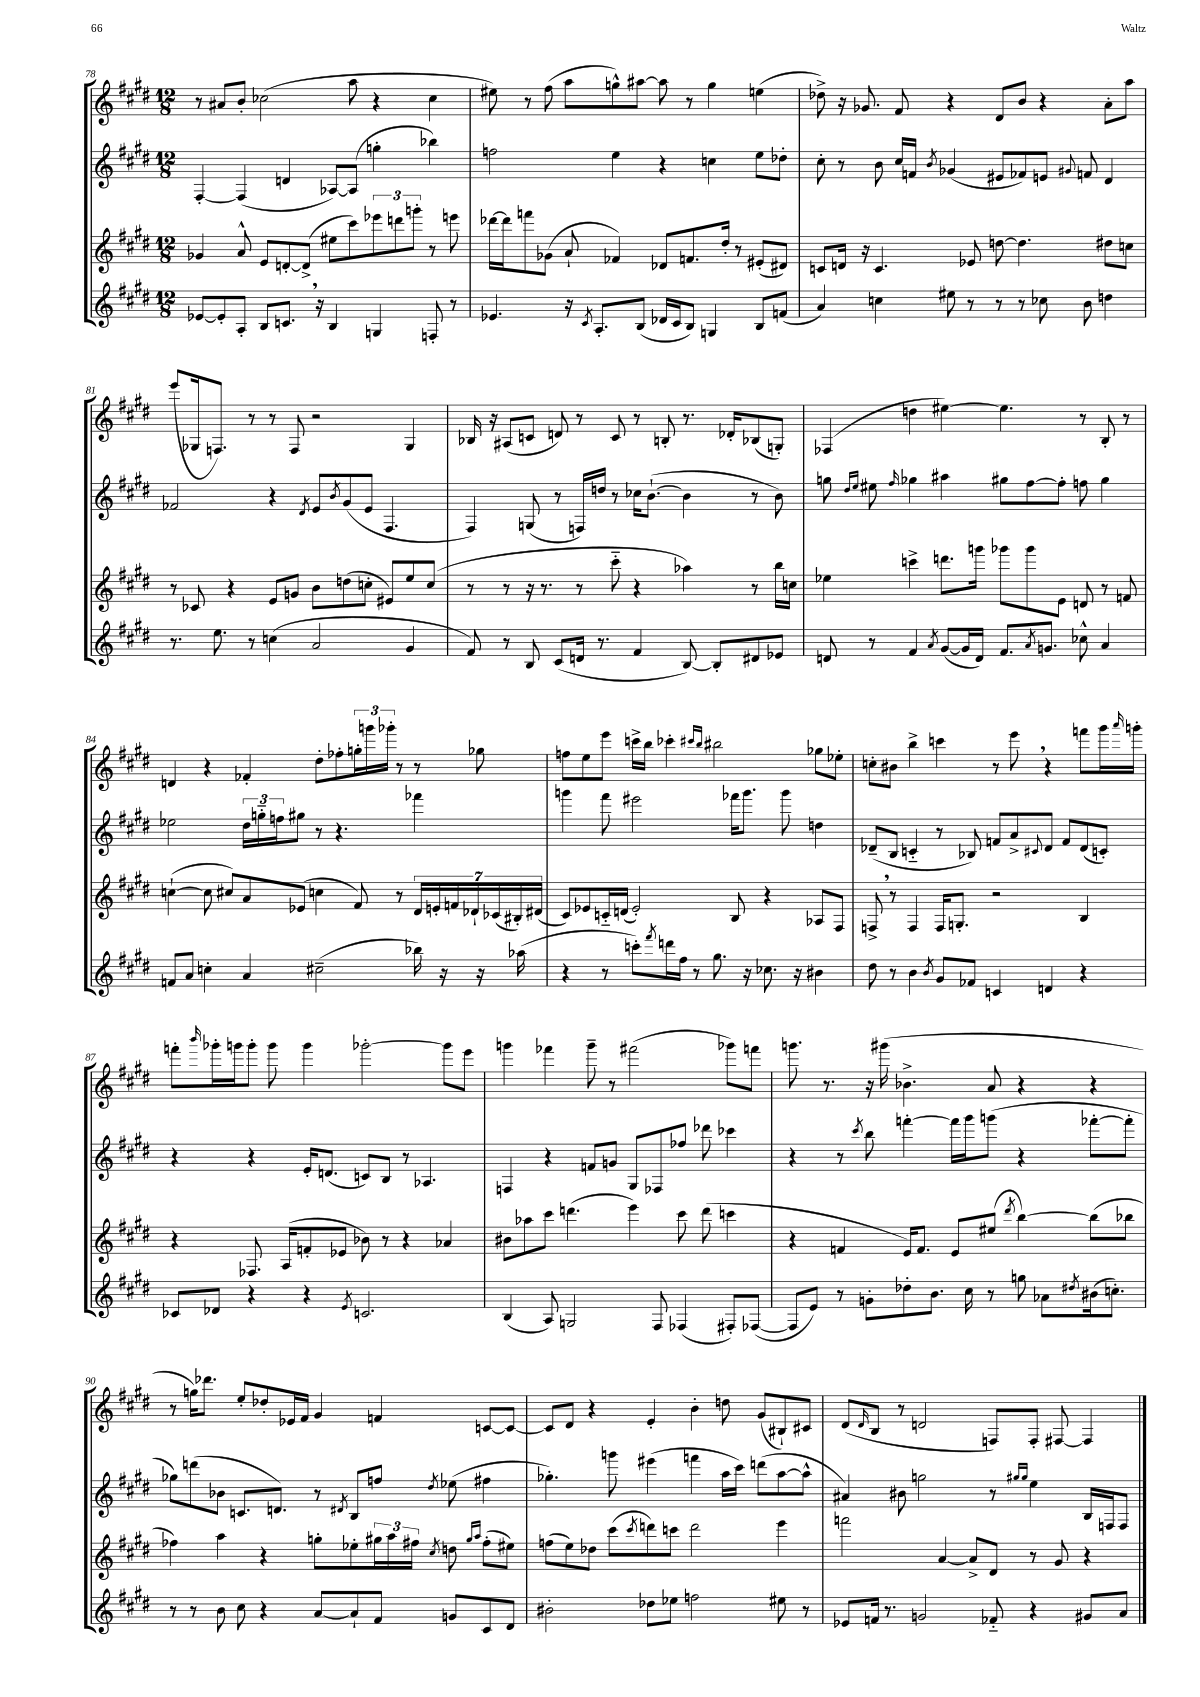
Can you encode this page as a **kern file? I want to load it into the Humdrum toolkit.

**kern	**kern	**kern	**kern
*part4	*part3	*part2	*part1
*staff4	*staff3	*staff2	*staff1
*clefG2	*clefG2	*clefG2	*clefG2
*k[f#c#g#d#]	*k[f#c#g#d#]	*k[f#c#g#d#]	*k[f#c#g#d#]
*M12/8	*M12/8	*M12/8	*M12/8
=78	=78	=78	=78
[8e-X/L	4g-X/	[4F#'/	8r
8e-'/]	.	.	8a#X/L
8A'/J	8a^^/	(4F#/]	8b'/J
8B/L	8e/L	.	(2cc-X\
8.cn,/J	[8dn'/	4dn/	.
.	(8d^/J]	.	.
16r	.	.	.
4B/	8ee#X\L	[8A-X/L)	.
.	8ccc#\)	(8A-/J]	8aa\
4Gn/	12eee-X\	4ggn'\	4r
.	12dddn\	.	.
.	12gggn'\J	.	.
8Fn'/	8r	4bb-X\)	4cc-\
8r	8eeen\	.	.
=79	=79	=79	=79
4.e-X/	[16ddd-X\LL	2ffn\	8ee#X\)
.	16ddd-\J]	.	.
.	8fffn\	.	8r
.	(8g-X\J	.	(8ff#\
16r	8a`/	.	8aa\L
8qc#/	.	.	.
8.A'/L	.	.	.
.	4f-X/)	4ee\	8ggn^^\)
(8B/J	.	.	[8aa#X\J
16d-X/LL	8d-X/L	4r	8aa#\]
16c#/J	.	.	.
8B/J)	8.fn/	.	8r
4Gn/	.	4ccn\	4gg\
.	16dd#'/Jk	.	.
.	8r	.	.
8B/L	(8e#X'/L	8ee\L	(4een\
(8fn/J	8d#X/J)	8dd-X'\J	.
=80	=80	=80	=80
4a/)	8cn/L	8cc#'\	8dd-X^\)
.	16dn/Jk	8r	16r
.	16r	.	8.g-X/
4ccn\	4.c/	8b\	.
.	.	16cc#/LL	8f#/
.	.	16fn/JJ	.
.	.	8qb/	.
8ee#X\	.	(4g-X/	4r
8r	8e-X/	.	.
8r	[8ddn\	8e#X/L	8d#/L
8r	4.dd\]	8f-X/)	8b/J
8cc-X\	.	8en/J	4r
.	.	8qqg#X/	.
8b\	.	8fn/	.
4ddn\	8dd#X\L	4d#/	8a'\L
.	8ccn\J	.	8aa\J
!!LO:LB:g=z
=81	=81	=81	=81
8.r	8r	2f-X/	(8eee/L
.	8c-X/	.	16G-X/k
8.ee\	.	.	8.Fn/J)
.	4r	.	.
8r	.	.	8r
(4ccn\	8e/L	4r	8r
.	8gn/J	.	8F/
.	.	8qd#/	.
2a/	8b\L	8e/L	2r
.	.	8qb/	.
.	(8ddn\	(8g#/	.
.	8ccn'\J	8e/J	.
.	8e#X/L)	4.F#/	.
4g#/	8ee/	.	4G-/
.	(8cc/J	.	.
=82	=82	=82	=82
8f#/)	8r	4F#/)	16B-X/
.	.	.	16r
8r	8r	.	(8A#X/L
8B/	16r	(8Gn/	8cn/J
.	8.r	.	.
(8c#/L	.	8r	8dn/)
16dn/Jk	8r	16Fn/LL)	8r
8.r	.	16ddn/JJ	.
.	8ccc#\	8r	8c/
4f#/	4r	16cc-X\KL	8r
.	.	([8.b`\J	.
.	.	.	8Bn'/
[8B/)	4aa-X\)	4b\]	8.r
8B'/L]	.	.	.
.	.	.	16d-X'/KL
8d#X/	8r	8r	(8B-X/
8e-X/J	16bb\LL	8b\)	8Gn'/J)
.	16ccn\JJ	.	.
=83	=83	=83	=83
8dn/	4ee-X\	8ggn\	(4F-X/
.	.	16qqdd#/LL	.
.	.	16qqee/JJ	.
8r	.	8ee#X\	.
.	.	16qqff#/	.
4f#/	4cccn^\	4gg-X\	4ddn\
8qa/	.	.	.
([8g#/L	8.dddn\L	4aa#X\	[4ee#X\)
16g#/L]	.	.	.
16d/JJ)	16gggn\Jk	.	.
8.f#/L	8ggg-X\L	8gg#X\L	4.ee#\]
.	8ggg-\	[8ff#\	.
8qa/	.	.	.
8.gn/J	.	.	.
.	8e\J	8ff#'\J]	.
8cc-X^^\	8dn/	8ffn\	8r
4a/	8r	4gg#\	8B'/
.	8fn/	.	8r
!!LO:LB:g=z
=84	=84	=84	=84
8fn/L	([4ccn`\	2ee-X\	4dn/
8a/J	.	.	.
4ccn'\	8cc\]	.	4r
.	8cc#X/L)	.	.
4a/	8a/	24dd#\LL	4f-X'/
.	.	24ggn\	.
.	.	24ffn\J	.
.	(8e-X/J	8gg#X\J	.
(2cc#X~\	4ccn\	8r	8dd#'\L
.	.	4.r	8ff-X'\
.	8f#/)	.	24ggn'\L
.	.	.	24gggn\
.	.	.	24ggg-X'\JJ
.	8r	.	8r
16bb-X\)	28d#/LL	4fff-X\	8r
.	28en'/	.	.
16r	.	.	.
.	28fn/	.	.
.	28d-X`/	.	.
16r	.	.	8gg-X\
.	(28c-X/	.	.
.	28B#X'/)	.	.
(16aa-X\	.	.	.
.	(28d#X/JJ	.	.
=85	=85	=85	=85
4r	8c#/L)	4gggn\	8ffn\L
.	8e-X/	.	8ee\
8r	16cn/L	8fff#\	8eee\J
.	(16dn/JJ	.	.
8cccn'\L)	2e-'/)	2eee#X\	16cccn^\LL
.	.	.	16bb\JJ
8qfff#/	.	.	.
16dddn\L	.	.	4ccc-X'\
16ff#\JJ	.	.	.
8r	.	.	.
.	.	.	16qqccc#X/LL
.	.	.	16qqbb/JJ
8.gg#\	.	.	2bb#X\
.	8B/	16fff-X\KL	.
16r	.	8.ggg\J	.
8.cc-X\	4r	.	.
.	.	8ggg\	.
16r	.	.	.
4b#X\	8A-X/L	4ddn\	8gg-X\L
.	8F#/J	.	8ee-X'\J
=86	=86	=86	=86
8dd#\	8Fn^,/	(8d-X~/L	8ccn'\L
8r	8r	8B/J	8b#X\J
4b\	4F/	4cn/	4bb^\
8qb/	.	.	.
8g#/L	16F/KL	8r	4cccn\
.	8.Gn'/J	.	.
8f-X/J	.	8B-X/)	.
4cn/	2r	8fn/L	8r
.	.	8a^/	8eee,\
.	.	8qqc#X/	.
4dn/	.	8d-/J	4r
.	.	8f/L	.
4r	4B/	(8d-/	8fffn\L
.	.	8cn'/J)	16ggg#\L
.	.	.	16qqaaa/
.	.	.	16gggn'\JJ
!!LO:LB:g=z
=87	=87	=87	=87
8c-X/L	4r	4r	8fffn'\L
.	.	.	16qqbbb/
8d-X/J	.	.	16ggg-X'\L
.	.	.	16gggn\J
4r	8.F-X/	4r	8ggg'\J
.	.	.	8ggg\
.	(16A/KL	.	.
4r	8fn'/	16e'/KL	4ggg\
.	.	(8.dn/J	.
.	8e-X/J	.	.
8qe/	.	.	.
2.cn/	8b-X\)	8cn/L)	[2ggg-X'\
.	8r	8B/J	.
.	4r	8r	.
.	.	4.A-X/	.
.	4a-X/	.	8ggg-\L]
.	.	.	8eee\J
=88	=88	=88	=88
(4B/	8b#X\L	4Fn/	4gggn\
.	8aa-X\	.	.
8A/)	8ccc#\J	4r	4fff-X\
2Gn/	(4.dddn\	.	.
.	.	8fn/L	8ggg~\
.	.	8gn/J	8r
.	4eee\)	8G#/L	(2fff#X\
8F#/	.	8F-X/	.
(4F-X/	8ccc#\	8ff-X/J	.
.	(8ddd\	8ddd-X\	.
8F#X'/L)	4cccn\	4ccc-X\	8ggg-X\L)
([8F-X/J	.	.	8fffn\J
=89	=89	=89	=89
8F-/L]	4r	4r	8.gggn\
8e/J)	.	.	.
.	.	.	8.r
8r	4fn/	8r	.
.	.	8qccc#/	.
8gn'\L	.	8bb\	16r
.	.	.	(16ggg#X\
8dd-X'\	16e/KL)	[4fffn'\	4.b-X^\
.	8.f/J	.	.
8.b\J	.	.	.
.	8e/L	16fff\LL]	.
16cc#\	.	16ggg#\J	.
8r	(8ee#X/J	(8gggn\J	8a/
.	8qddd#/	.	.
8ggn\	[4bb\)	4r	4r
8a-X\L	.	.	.
8qdd#X/	.	.	.
(16b#X\k	(8bb\L]	[8fff-X'\L	4r
8.ccn'\J)	.	.	.
.	8bb-X\J	8fff-'\J]	.
!!LO:LB:g=z
=90	=90	=90	=90
8r	4ff-X\)	8gg-X\L)	8r
8r	.	(8dddn\	16ggn\KL)
.	.	.	8.ddd-X\J
8b\	4aa\	8b-X\J	.
8cc#\	.	8.cn/L	8ee'/L
4r	4r	.	8dd-X'/
.	.	8.dn/J)	.
.	.	.	16e-X/L
.	.	.	16f#/JJ
[8a/L	8ggn'\L	8r	4g#/
.	.	8qd#X/	.
8a`/]	8ee-X'\	8B/L	.
8f#/J	24gg#X\L	8ffn/J	4fn/
.	24aa\	.	.
.	24ff#X\JJ	.	.
.	8qcc#/	8qdd#/	.
8gn/L	8ddn\	(8ee-X\	.
.	16qqgg#/LL	.	.
.	16qqaa/JJ	.	.
8c#/	(8ff#'\L	4ff#X\	[8cn/L
8d#/J	8ee#X\J)	.	8c/J_
=91	=91	=91	=91
2b#X'\	(8ffn\L	4.gg-X'\)	8c/L]
.	8ee\)	.	8d#/J
.	8dd-X\J	.	4r
.	(8ccc#\L	8gggn\	.
.	8qccc#/	.	.
8dd-X\L	8dddn\)	(4eee#X\	4e'/
8ee-X\J	8cccn\J	.	.
2ffn\	2ddd\	4fffn\	4b'\
.	.	16aa\LL	8ddn\
.	.	16ccc#\JJ)	.
.	.	(8dddn\L	(8g#/L
8ee#X\	4eee\	[8aa\	8B#X`/)
8r	.	8aa^^\J]	8c#X/J
=92	=92	=92	=92
8e-X/L	2fffn\	4a#X/)	(8d#/L
.	.	.	16qqd#/
16fn/Jk	.	.	8B/J
8.r	.	.	.
.	.	8b#X\	8r
2gn/	.	2ggn\	2dn/
.	[4a/	.	.
.	8a^/L]	.	.
8f-X/	8d#/J	8r	8Fn/L)
.	.	16qqgg#X/LL	.
.	.	16qqgg#/JJ	.
4r	8r	4ee\	8F'/J
.	8g#/	.	[8F#X/
8g#X/L	4r	16B/LL	4F#/]
.	.	16Fn/J	.
8a/J	.	8F/J	.
==	==	==	==
*-	*-	*-	*-
